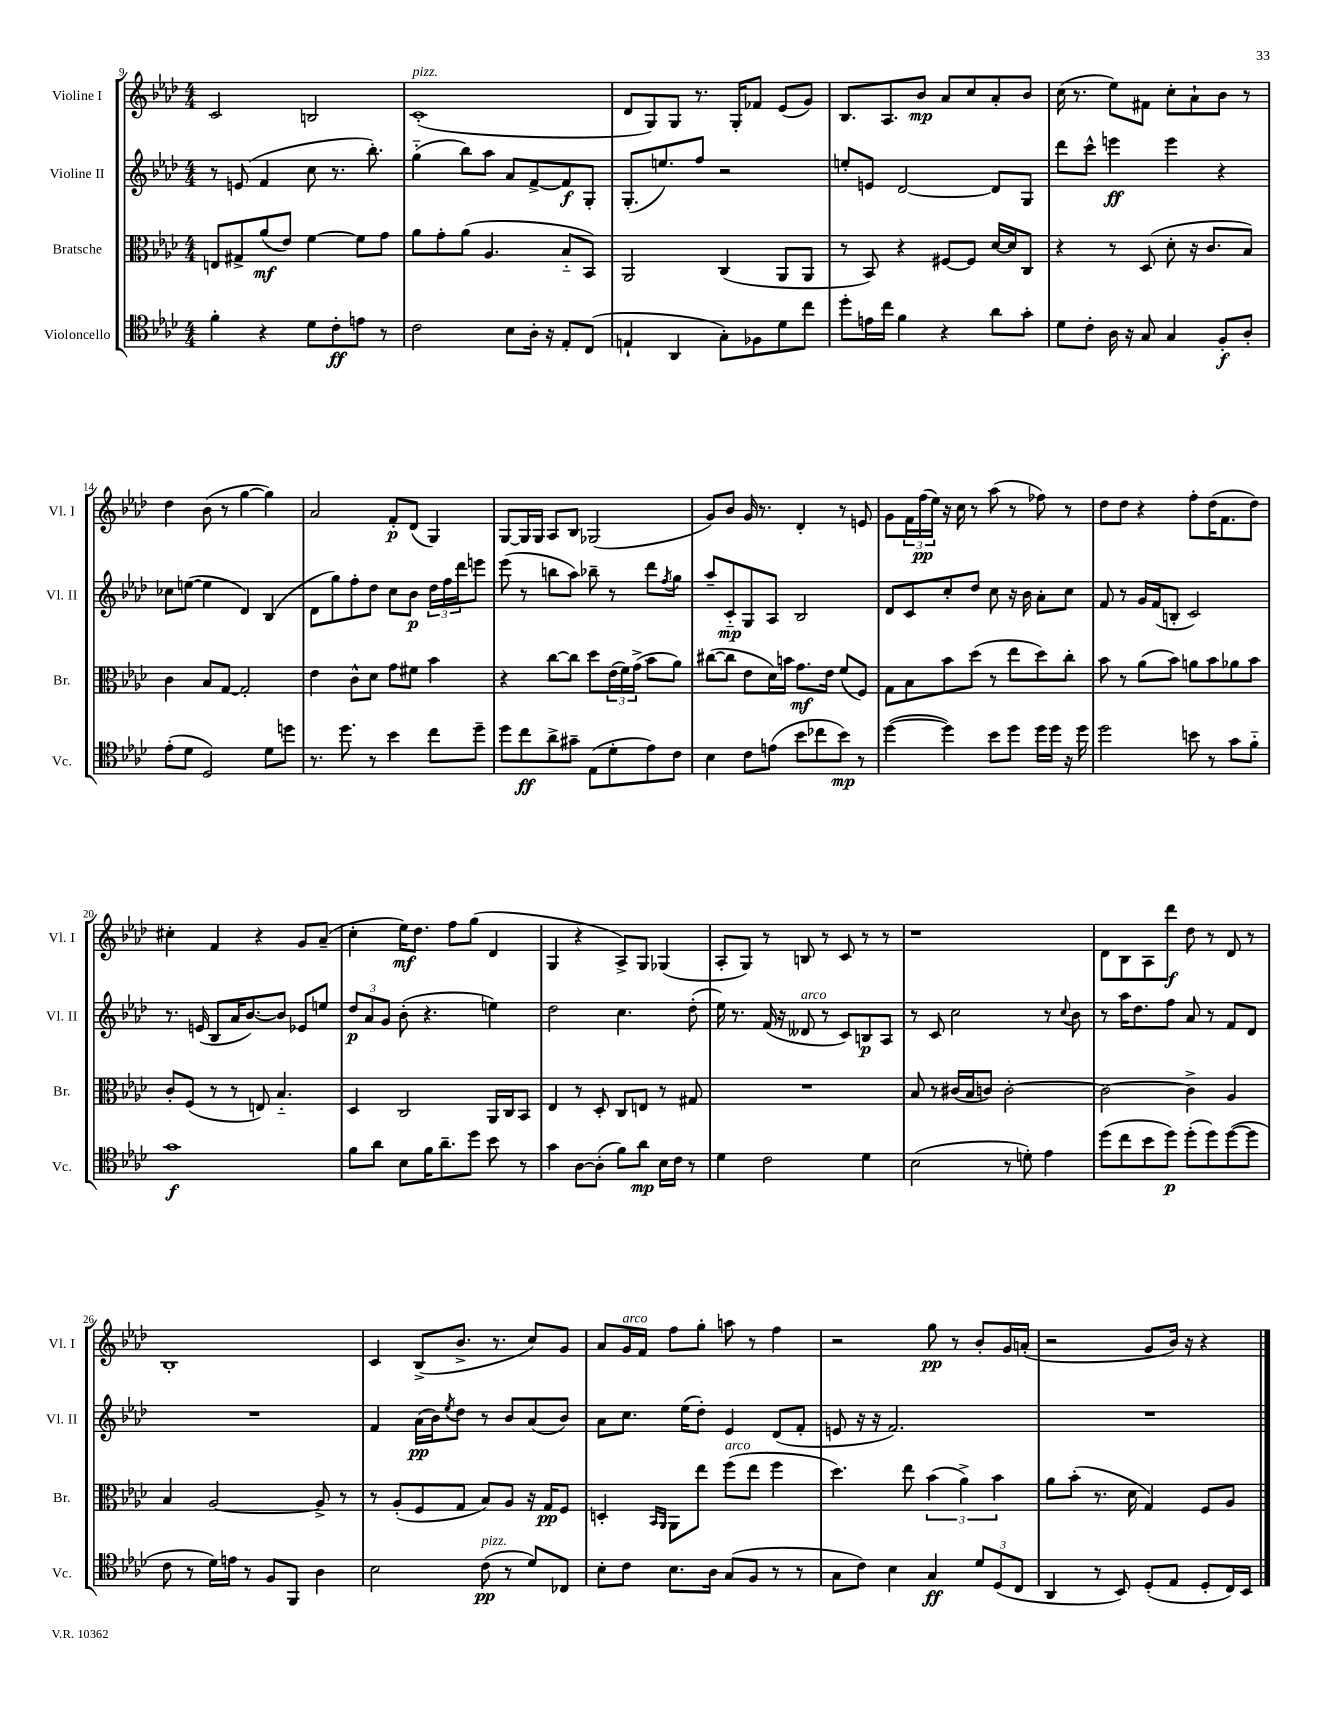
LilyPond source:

<<
\new StaffGroup <<
\new Staff = "s0" \with { instrumentName = "Violine I" shortInstrumentName = "Vl. I" } {
    \clef treble \key aes \major \numericTimeSignature \time 4/4
    c'2 b2 |
    c'1-.^\markup { \italic "pizz." }( |
    des'8 g8) g8 r8. g16-. fes'8 ees'8( g'8) |
    bes8. aes8. bes'8\mp aes'8 c''8 aes'8-. bes'8 |
    c''16( r8. ees''8) fis'8 c''8-. aes'8-! bes'8 r8 |
    des''4 bes'8( r8 g''4~ g''4) |
    aes'2 f'8-.\p des'8( g4) |
    g8~ g16 g16 aes8 bes8 ges2( |
    g'8) bes'8 g'16 r8. des'4-. r8 e'8 |
    g'8 \tuplet 3/2 { f'16 f''16\pp( ees''16) } r16 c''16 r8 aes''8( r8 fes''8) r8 |
    des''8 des''8 r4 f''8-. des''16( f'8. des''8) |
    cis''4-. f'4 r4 g'8 aes'8--( |
    c''4-. ees''16\mf) des''8. f''8 g''8( des'4 |
    g4 r4 aes8->) g8 ges4( |
    aes8-. g8) r8 b8 r8 c'8 r8 r8 |
    r1 |
    des'8 bes8 aes8 des'''8\f des''8 r8 des'8 r8 |
    bes1-. |
    c'4 bes8->( bes'8.-> r8. c''8) g'8 |
    aes'8 g'16^\markup { \italic "arco" } f'16 f''8 g''8-. a''8 r8 f''4 |
    r2 g''8\pp r8 bes'8-. g'16 a'16-.( |
    r2 g'8 bes'16) r16 r4 \bar "|." |
}
\new Staff = "s1" \with { instrumentName = "Violine II" shortInstrumentName = "Vl. II" } {
    \clef treble \key aes \major \numericTimeSignature \time 4/4
    r8 e'8( f'4 c''8 r8. bes''8.-.) |
    g''4-_( bes''8) aes''8 aes'8 f'8~-> f'8\f g8-. |
    g8.-.( e''8.) f''8 r2 |
    e''8-. e'8 des'2~ des'8 g8 |
    des'''8 c'''8-^ e'''4\ff e'''4 r4 |
    ces''8 e''8~( e''4 des'4) bes4( |
    des'8 g''8) f''8-. des''8 c''8 bes'8\p \tuplet 3/2 { des''16 f''16 des'''16 } e'''8 |
    ees'''8( r8 b''8 aes''8) bes''8-- r8 des'''8 \acciaccatura { f''8 } g''8 |
    aes''8-- c'8-_\mp g8 aes8 bes2 |
    des'8 c'8 c''8-. des''8 c''8 r16 bes'16 aes'8-. c''8 |
    f'8 r8 g'16 f'16( b8-. c'2) |
    r8. e'16( bes8 aes'16 bes'8.~) bes'8 ees'8 e''8 |
    \tuplet 3/2 { des''8\p aes'8 g'8 } bes'8-.( r4. e''4) |
    des''2 c''4. des''8-.( |
    ees''16) r8. f'16( r16 deses'8^\markup { \italic "arco" } r8 c'8) b8\p aes8 |
    r8 c'8 c''2 r8 \appoggiatura { c''8 } bes'8 |
    r8 aes''16 des''8. f''8 aes'8 r8 f'8 des'8 |
    R1 |
    f'4 aes'16\pp( bes'16) \acciaccatura { ees''8 } des''8 r8 bes'8 aes'8( bes'8) |
    aes'8 c''8. ees''16( des''8-.) ees'4 des'8( f'8-. |
    e'8 r16 r16 f'2.) |
    R1 \bar "|." |
}
\new Staff = "s2" \with { instrumentName = "Bratsche" shortInstrumentName = "Br." } {
    \clef alto \key aes \major \numericTimeSignature \time 4/4
    e8 gis8-> aes'8\mf( ees'8) f'4~ f'8 g'8 |
    aes'8 g'8-. aes'8( aes4. bes8-_ bes,8) |
    aes,2 c4( aes,8 aes,8 |
    r8 bes,8) r4 fis8~ fis8 des'16~ des'16 c8 |
    r4 r8 des8( des'8-. r16 c'8. bes8) |
    c'4 bes8 g8~ g2-. |
    ees'4 c'8-^ des'8 g'8 fis'8 bes'4 |
    r4 c''8~ c''8 des''8 \tuplet 3/2 { ees'16( f'16) g'16->( } bes'8 aes'8) |
    cis''8~( cis''8 ees'8 des'16) b'16 g'8.\mf ees'16 f'8( f8) |
    g8 bes8 bes'8 des''8( r8 ees''8 des''8) c''8-. |
    bes'8 r8 aes'8( bes'8) a'8 bes'8 aes'8 bes'8 |
    c'8-. f8( r8 r8 e8) bes4.-_ |
    des4 c2 aes,16 c16 bes,8 |
    ees4 r8 des8-. c8 e8 r8 gis8 |
    R1 |
    bes8 r8 cis'16( bes16 c'8) c'2~-. |
    c'2~ c'4-> aes4 |
    bes4 aes2~ aes8-> r8 |
    r8 aes8-.( f8 g8 bes8) aes8 r16 g16\pp f8 |
    d4-. \grace { bes,16 aes,16 } aes,8 ees''8 f''8^\markup { \italic "arco" }( ees''8 f''4 |
    des''4.) ees''8 \tuplet 3/2 { bes'4( aes'4->) bes'4 } |
    aes'8 bes'8-.( r8. des'16 g4) f8 aes8 \bar "|." |
}
\new Staff = "s3" \with { instrumentName = "Violoncello" shortInstrumentName = "Vc." } {
    \clef tenor \key aes \major \numericTimeSignature \time 4/4
    f'4-. r4 des'8 c'8-.\ff e'8 r8 |
    c'2 bes8 aes16-. r16 ees8-. c8( |
    e4-! aes,4 g8-.) fes8 des'8 c''8 |
    des''8-. e'16 c''16 f'4 r4 aes'8 g'8-. |
    des'8 c'8-. aes16 r16 g8 g4 f8-.\f aes8-. |
    ees'8-.( des'8 des2) des'8 d''8 |
    r8. des''8. r8 bes'4 c''8 des''8-- |
    des''8 c''8\ff aes'8-> gis'8-- ees8( des'8-. ees'8) c'8 |
    bes4 c'8 e'8( bes'8 ces''8 bes'8\mp) r8 |
    des''4~( des''4) bes'8 des''8 des''16 des''16 r16 des''16 |
    des''2 b'8 r8 g'8 f'8-_ |
    g'1\f |
    f'8 aes'8 bes8 f'16 aes'8.-- des''8 bes'8 r8 |
    g'4 aes8~ aes8-.( f'8) aes'8\mp bes16 c'16 r8 |
    des'4 c'2 des'4 |
    bes2( r8 d'8-.) ees'4 |
    des''8( c''8 bes'8 des''8\p) des''8-.( des''8) des''8~( des''8 |
    c'8 r8 des'16) e'16 r8 f8 f,8 aes4 |
    bes2 c'8\pp^\markup { \italic "pizz." }( r8 des'8) ces8 |
    bes8-. c'8 bes8. aes16 g8( f8 r8 r8 |
    g8 c'8) bes4 g4\ff \tuplet 3/2 { des'8 des8( c8 } |
    aes,4 r8 bes,8) des8-.( ees8 des8-. c16) bes,16 \bar "|." |
}
>>
>>
\layout { \context { \Score currentBarNumber = #9 } }
